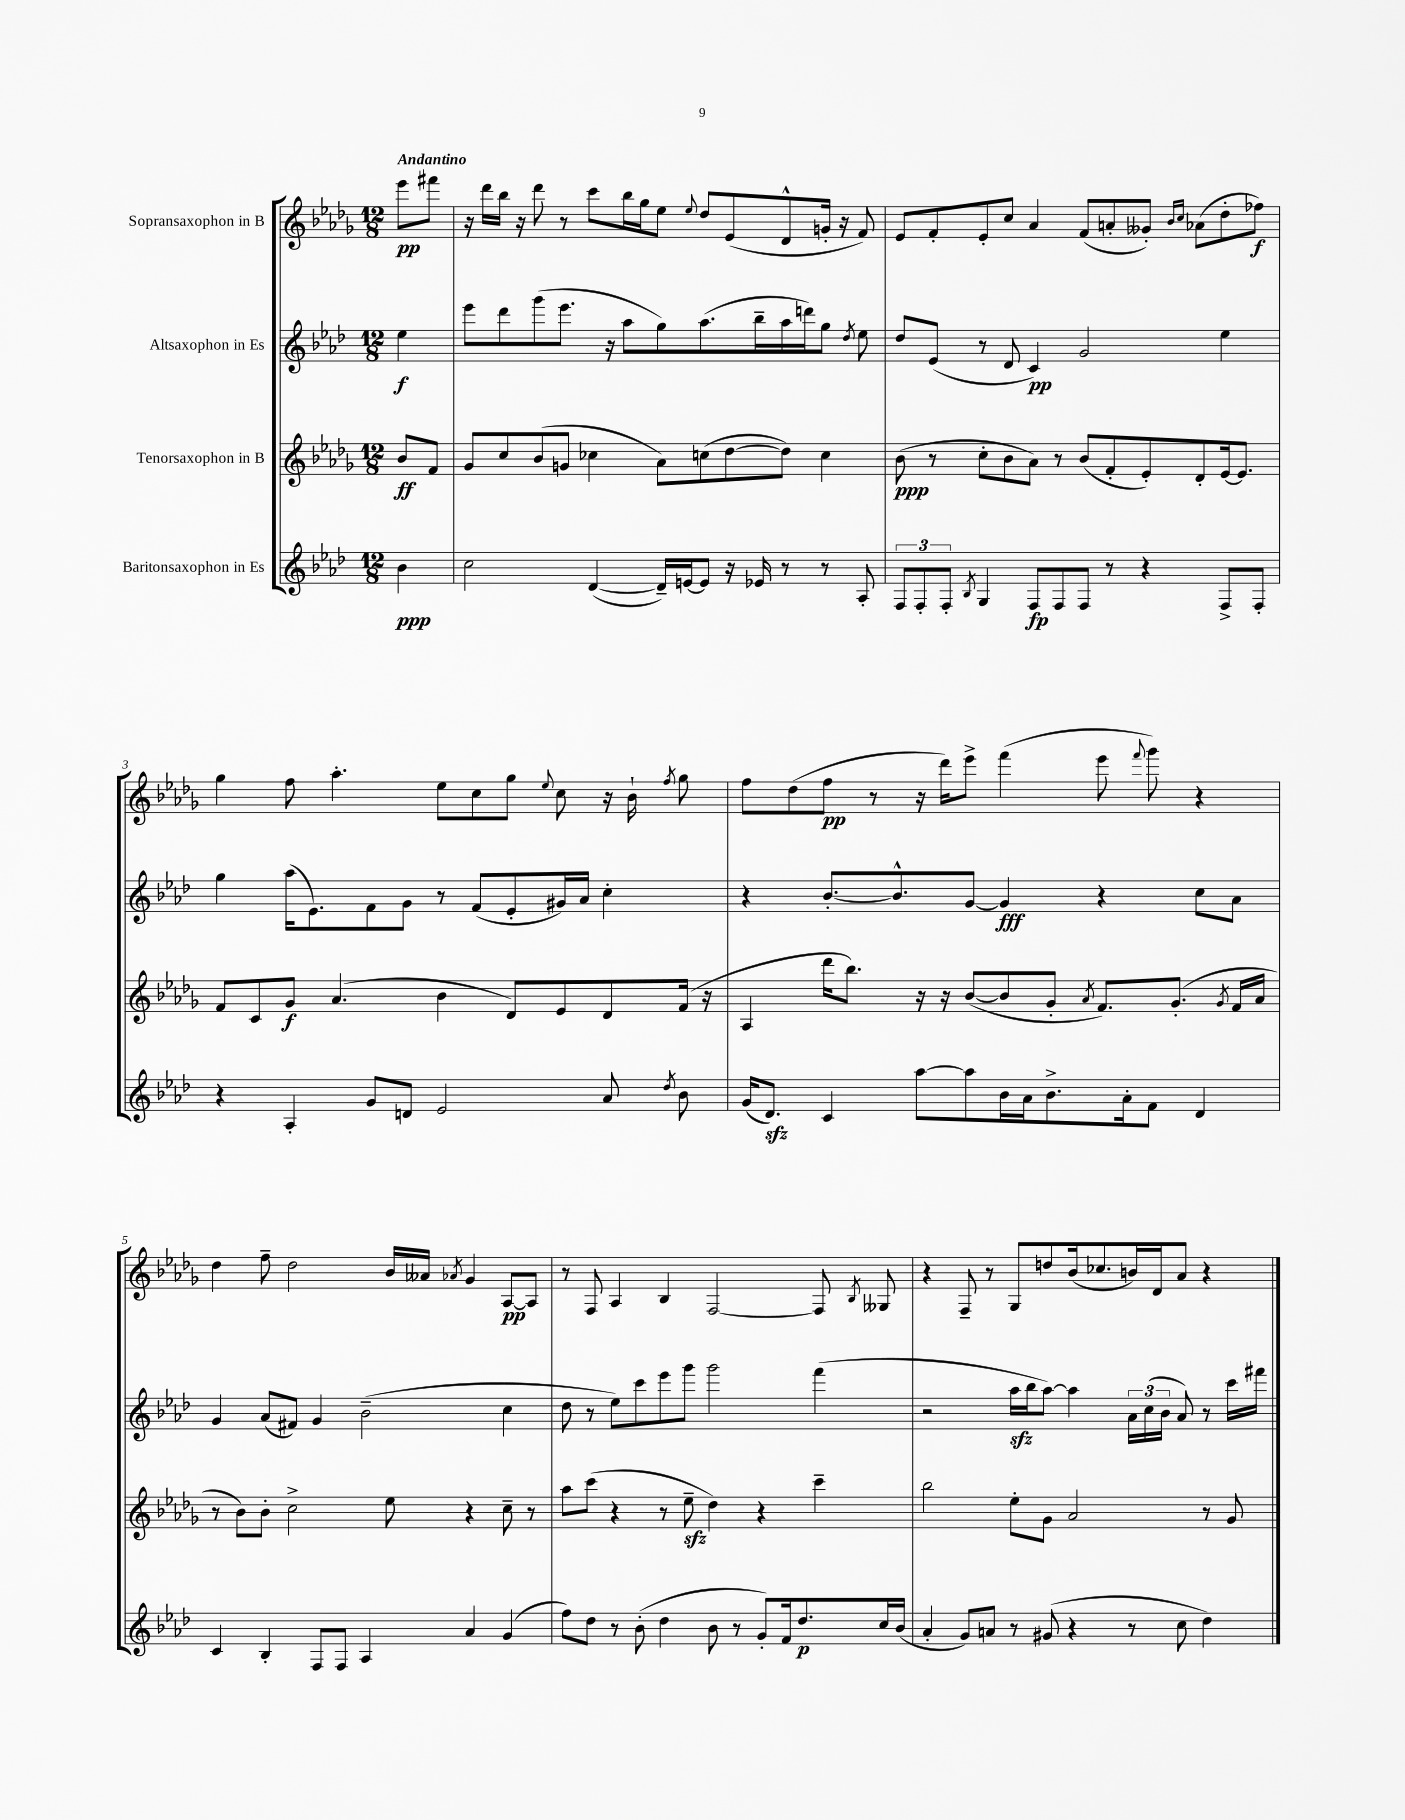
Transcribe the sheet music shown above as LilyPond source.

<<
\new StaffGroup <<
\new Staff = "s0" \with { instrumentName = "Sopransaxophon in B" } {
    \clef treble \key des \major \numericTimeSignature \time 12/8 \partial 4 \tempo "Andantino"
    \autoBeamOff ees'''8[\pp fis'''8] |
    r16 des'''16[ bes''16] r16 des'''8 r8 c'''8[ bes''16 ges''16 ees''8] \appoggiatura { ees''8 } des''8[ ees'8( des'8-^ g'16]-. r16 f'8) |
    ees'8[ f'8-. ees'8-. c''8] aes'4 f'8[( a'8-. geses'8]-.) \grace { bes'16[ c''16] } aes'8[( des''8-. fes''8]\f) |
    ges''4 f''8 aes''4.-. ees''8[ c''8 ges''8] \appoggiatura { ees''8 } c''8 r16 bes'16-! \acciaccatura { f''8 } ges''8 |
    f''8[ des''8( f''8]\pp r8 r16 des'''16[) ees'''8]-> f'''4( ees'''8 \appoggiatura { f'''8 } ges'''8) r4 |
    des''4 f''8-- des''2 bes'16[ aeses'16] \acciaccatura { aes'8 } ges'4 aes8[~\pp aes8] |
    r8 f8 aes4 bes4 f2~ f8 \acciaccatura { bes8 } geses8 |
    r4 f8-- r8 ges8[ d''8 bes'16( ces''8. b'16) des'16 aes'8] r4 \bar "|." |
}
\new Staff = "s1" \with { instrumentName = "Altsaxophon in Es" } {
    \clef treble \key aes \major \numericTimeSignature \time 12/8 \partial 4
    \autoBeamOff ees''4\f |
    ees'''8[ des'''8 g'''8( ees'''8.] r16 aes''8[ g''8) aes''8.( bes''16-- aes''16 d'''16) g''8] \acciaccatura { des''8 } ees''8 |
    des''8[ ees'8]( r8 des'8 c'4\pp) g'2 ees''4 |
    g''4 aes''16[( ees'8.) f'8 g'8] r8 f'8[( ees'8-. gis'16) aes'16] c''4-. |
    r4 bes'8.[~-. bes'8.-^ g'8]~ g'4\fff r4 c''8[ aes'8] |
    g'4 aes'8[( fis'8]) g'4 bes'2--( c''4 |
    des''8 r8 ees''8[) c'''8 ees'''8 g'''8] g'''2 f'''4( |
    r2 aes''16[\sfz bes''16 aes''8]~) aes''4 \tuplet 3/2 { aes'16[ c''16( bes'16] } aes'8) r8 c'''16[ fis'''16] \bar "|." |
}
\new Staff = "s2" \with { instrumentName = "Tenorsaxophon in B" } {
    \clef treble \key des \major \numericTimeSignature \time 12/8 \partial 4
    \autoBeamOff bes'8[\ff f'8] |
    ges'8[ c''8 bes'8( g'8] ces''4 aes'8[) c''8( des''8~ des''8]) c''4 |
    bes'8\ppp( r8 c''8[-. bes'8 aes'8]) r8 bes'8[( f'8-. ees'8-.) des'8-. ees'16~ ees'8.] |
    f'8[ c'8 ges'8]\f aes'4.( bes'4 des'8[) ees'8 des'8 f'16]( r16 |
    aes4 des'''16[ bes''8.]) r16 r16 bes'8[~( bes'8 ges'8]-. \acciaccatura { aes'8 } f'8.[) ges'8.]-.( \acciaccatura { ges'8 } f'16[ aes'16] |
    r8 bes'8[) bes'8]-. c''2-> ees''8 r4 c''8-- r8 |
    aes''8[ c'''8]( r4 r8 ees''8--\sfz des''4) r4 c'''4-- |
    bes''2 ees''8[-. ges'8] aes'2 r8 ges'8 \bar "|." |
}
\new Staff = "s3" \with { instrumentName = "Baritonsaxophon in Es" } {
    \clef treble \key aes \major \numericTimeSignature \time 12/8 \partial 4
    \autoBeamOff bes'4\ppp |
    c''2 des'4~( des'16[--) e'16~ e'8] r16 ees'16 r8 r8 aes8-. |
    \tuplet 3/2 { f8[ f8-. f8]-. } \acciaccatura { bes8 } g4 f8[\fp f8 f8] r8 r4 f8[-> f8]-. |
    r4 aes4-. g'8[ d'8] ees'2 aes'8 \acciaccatura { des''8 } bes'8 |
    g'16[( des'8.]\sfz) c'4 aes''8[~ aes''8 bes'16 aes'16 bes'8.-> aes'16-. f'8] des'4 |
    c'4 bes4-. f8[ f8] aes4 aes'4 g'4( |
    f''8[) des''8] r8 bes'8-.( des''4 bes'8 r8 g'8[-.) f'16 des''8.\p c''16 bes'16]( |
    aes'4-. g'8[) a'8] r8 gis'8( r4 r8 c''8 des''4) \bar "|." |
}
>>
>>
